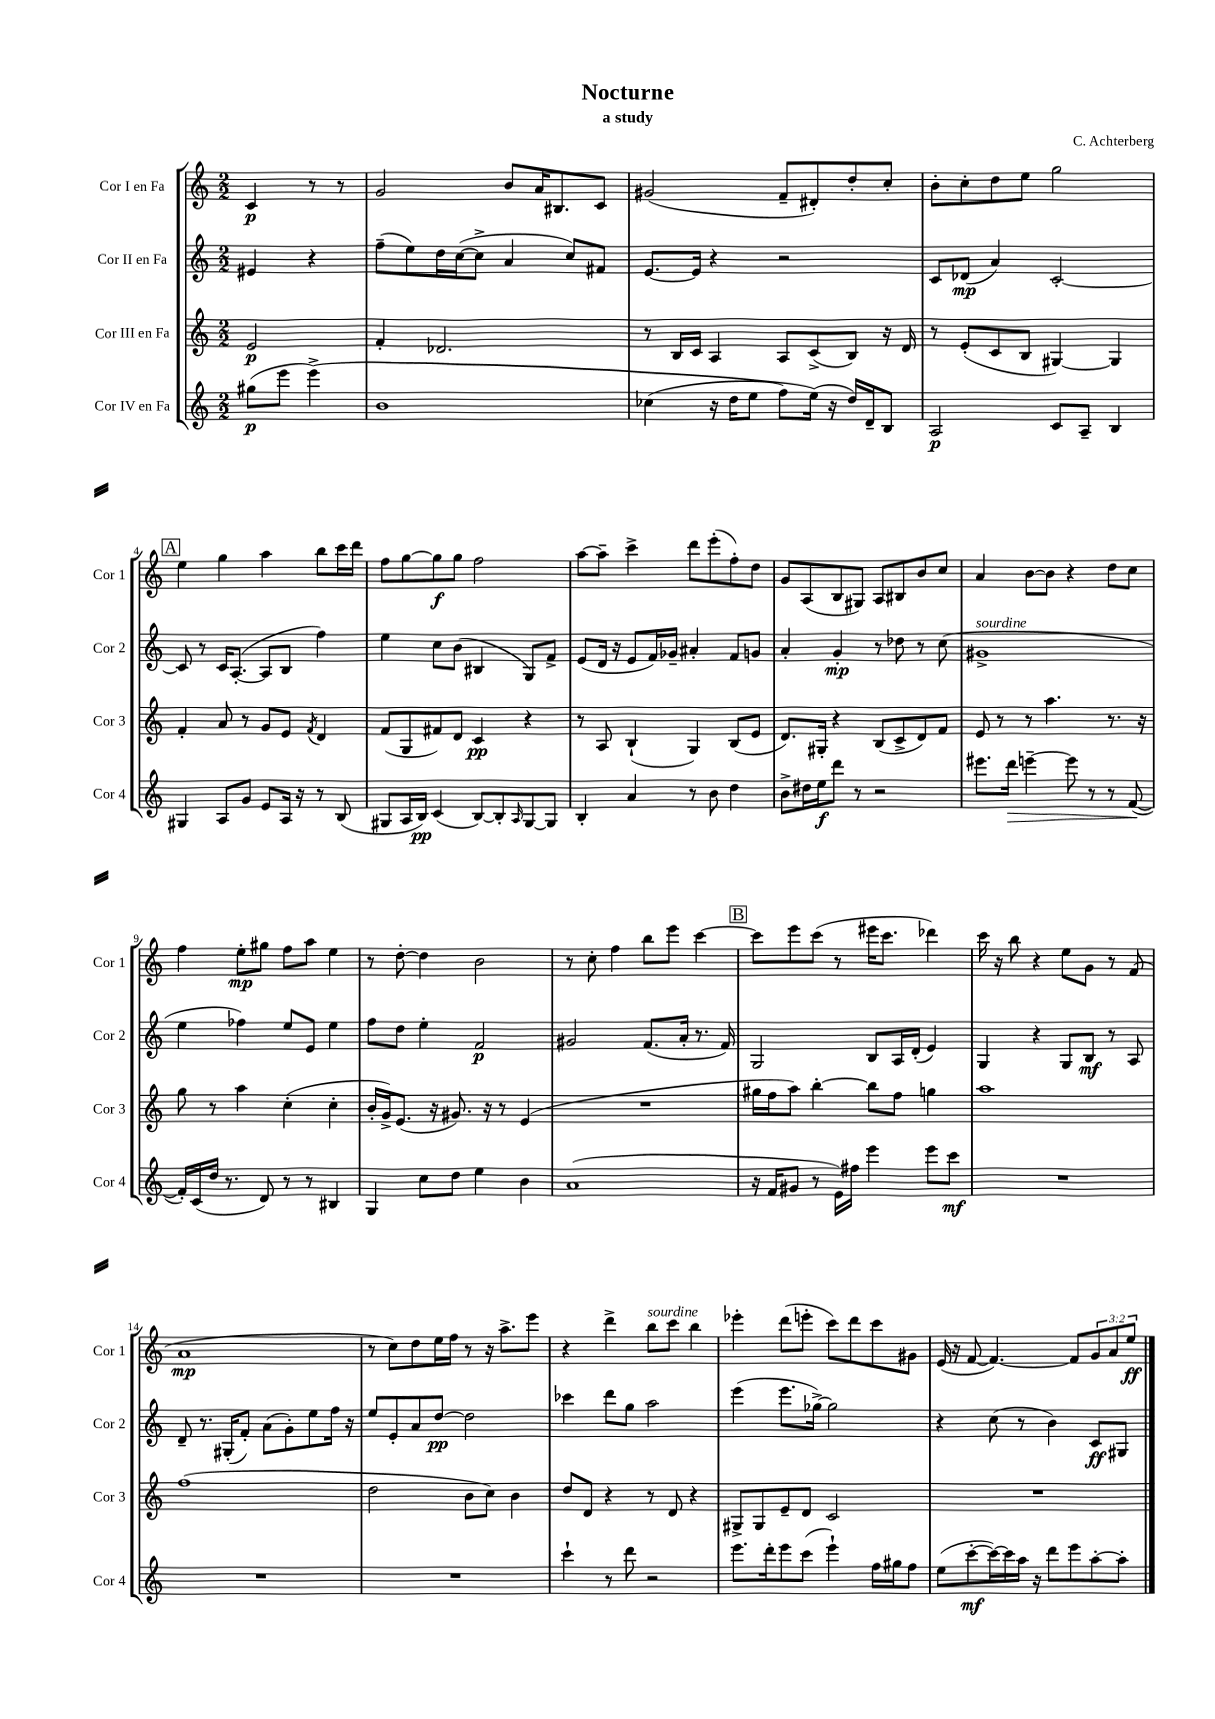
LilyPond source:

\header { title = "Nocturne" composer = "C. Achterberg" subtitle = "a study" }
<<
\new StaffGroup <<
\new Staff = "s0" \with { instrumentName = "Cor I en Fa" shortInstrumentName = "Cor 1" } {
    \clef treble \key c \major \numericTimeSignature \time 2/2 \override Staff.TupletNumber.text = #tuplet-number::calc-fraction-text \partial 2
    c'4\p r8 r8 |
    g'2 b'8 a'16 bis8. c'8 |
    gis'2( f'8-- dis'8-.) d''8-. c''8-. |
    b'8-. c''8-. d''8 e''8 g''2 |
    \mark \markup { \box "A" } e''4 g''4 a''4 b''8 c'''16 d'''16 |
    f''8 g''8~ g''8\f g''8 f''2 |
    a''8~ a''8-- c'''4-> d'''8 e'''8-.( f''8-.) d''8 |
    g'8 a8( b8 gis8) a8 bis8 b'8 c''8 |
    a'4 b'8~ b'8 r4 d''8 c''8 |
    f''4 e''8-.\mp gis''8 f''8 a''8 e''4 |
    r8 d''8~-. d''4 b'2 |
    r8 c''8-. f''4 b''8 e'''8 c'''4~ |
    \mark \markup { \box "B" } c'''8 e'''8 c'''8( r8 eis'''16 c'''8. des'''4) |
    c'''16 r16 b''8 r4 e''8 g'8 r8 f'8( |
    a'1\mp |
    r8 c''8) d''8 e''16 f''16 r8 r16 a''8.-> e'''8 |
    r4 d'''4-> b''8^\markup { \italic "sourdine" } c'''8 b''4 |
    ees'''4-. d'''8( e'''8-. c'''8) d'''8 c'''8 gis'8 |
    e'16( r16 f'8~ f'4.~) f'8 \tuplet 3/2 { g'8 a'8 e''8\ff } \bar "|." |
}
\new Staff = "s1" \with { instrumentName = "Cor II en Fa" shortInstrumentName = "Cor 2" } {
    \clef treble \key c \major \numericTimeSignature \time 2/2 \partial 2
    eis'4 r4 |
    f''8--( e''8) d''16 c''16~( c''8-> a'4 c''8) fis'8 |
    e'8.~ e'16 r4 r2 |
    c'8 des'8\mp( a'4) c'2~-. |
    \mark \markup { \box "A" } c'8 r8 c'16 a8.~-.( a8 b8 f''4) |
    e''4 c''8 b'8( bis4 g8) f'8-> |
    e'8( d'16 r16 e'8 f'16) ges'16-- ais'4-. f'8 g'8 |
    a'4-. g'4-.\mp r8 des''8 r8 c''8( |
    gis'1->^\markup { \italic "sourdine" } |
    e''4 fes''4) e''8 e'8 e''4 |
    f''8 d''8 e''4-. f'2\p |
    gis'2 f'8.( a'16-. r8. f'16) |
    \mark \markup { \box "B" } g2 b8 a16 d'16-.( e'4) |
    g4 r4 g8 b8\mf r8 a8 |
    d'8-- r8. gis16-.( f'8-.) a'8( g'8-.) e''8 f''16 r16 |
    e''8 e'8-. a'8 d''8~\pp d''2 |
    ces'''4 d'''8 g''8 a''2 |
    e'''4( e'''8. ges''16~->) ges''2 |
    r4 c''8( r8 b'4) c'8\ff gis8 \bar "|." |
}
\new Staff = "s2" \with { instrumentName = "Cor III en Fa" shortInstrumentName = "Cor 3" } {
    \clef treble \key c \major \numericTimeSignature \time 2/2 \partial 2
    e'2\p |
    f'4-. des'2. |
    r8 b16 c'16 a4 a8 c'8->( b8) r16 d'16 |
    r8 e'8-.( c'8 b8 gis4~) gis4 |
    \mark \markup { \box "A" } f'4-. a'8 r8 g'8 e'8 \acciaccatura { f'8 } d'4 |
    f'8( g8 fis'8) d'8 c'4\pp r4 |
    r8 a8 b4-!( g4) b8( e'8 |
    d'8.) gis16-. r4 b8( c'8-> d'8) f'8 |
    e'8 r8 r8 a''4. r8. r16 |
    g''8 r8 a''4 c''4-.( c''4-. |
    b'16-. g'16->) e'8.( r16 gis'8.) r16 r8 e'4( |
    R1 |
    \mark \markup { \box "B" } gis''16 f''16 a''8) b''4~-. b''8 f''8 g''4 |
    a''1 |
    f''1( |
    d''2 b'8 c''8) b'4 |
    d''8 d'8 r4 r8 d'8 r4 |
    gis8-> gis8 e'8-- d'8 c'2 |
    R1 \bar "|." |
}
\new Staff = "s3" \with { instrumentName = "Cor IV en Fa" shortInstrumentName = "Cor 4" } {
    \clef treble \key c \major \numericTimeSignature \time 2/2 \partial 2
    gis''8\p( e'''8 e'''4->)\( |
    b'1 |
    ces''4( r16 d''16 e''8 f''8) e''16(\) r16 d''16) d'16-- b8 |
    a2\p c'8 a8-- b4 |
    \mark \markup { \box "A" } gis4 a8 g'8 e'8 a16 r16 r8 b8( |
    gis8 a16 b16\pp) c'4( b8~) b8-. \grace { a16 } gis8~ gis8 |
    b4-. a'4 r8 b'8 d''4 |
    b'8-> dis''16 e''16\f d'''8 r8 r2 |
    eis'''8. d'''16\> e'''4~-- e'''8 r8 r8 f'8~\!( |
    f'16-.) c'16( d''16 r8. d'8) r8 r8 bis4 |
    g4 c''8 d''8 e''4 b'4 |
    a'1( |
    \mark \markup { \box "B" } r16 f'16 gis'8 r8 e'16) fis''16 e'''4 e'''8 c'''8\mf |
    R1 |
    R1 |
    R1 |
    c'''4-! r8 d'''8 r2 |
    e'''8. d'''16-. e'''8 c'''8( e'''4-!) f''16 gis''16 f''8 |
    e''8( c'''8~-.\mf c'''16~) c'''16 a''16 r16 d'''8 e'''8 a''8~-. a''8-. \bar "|." |
}
>>
>>
